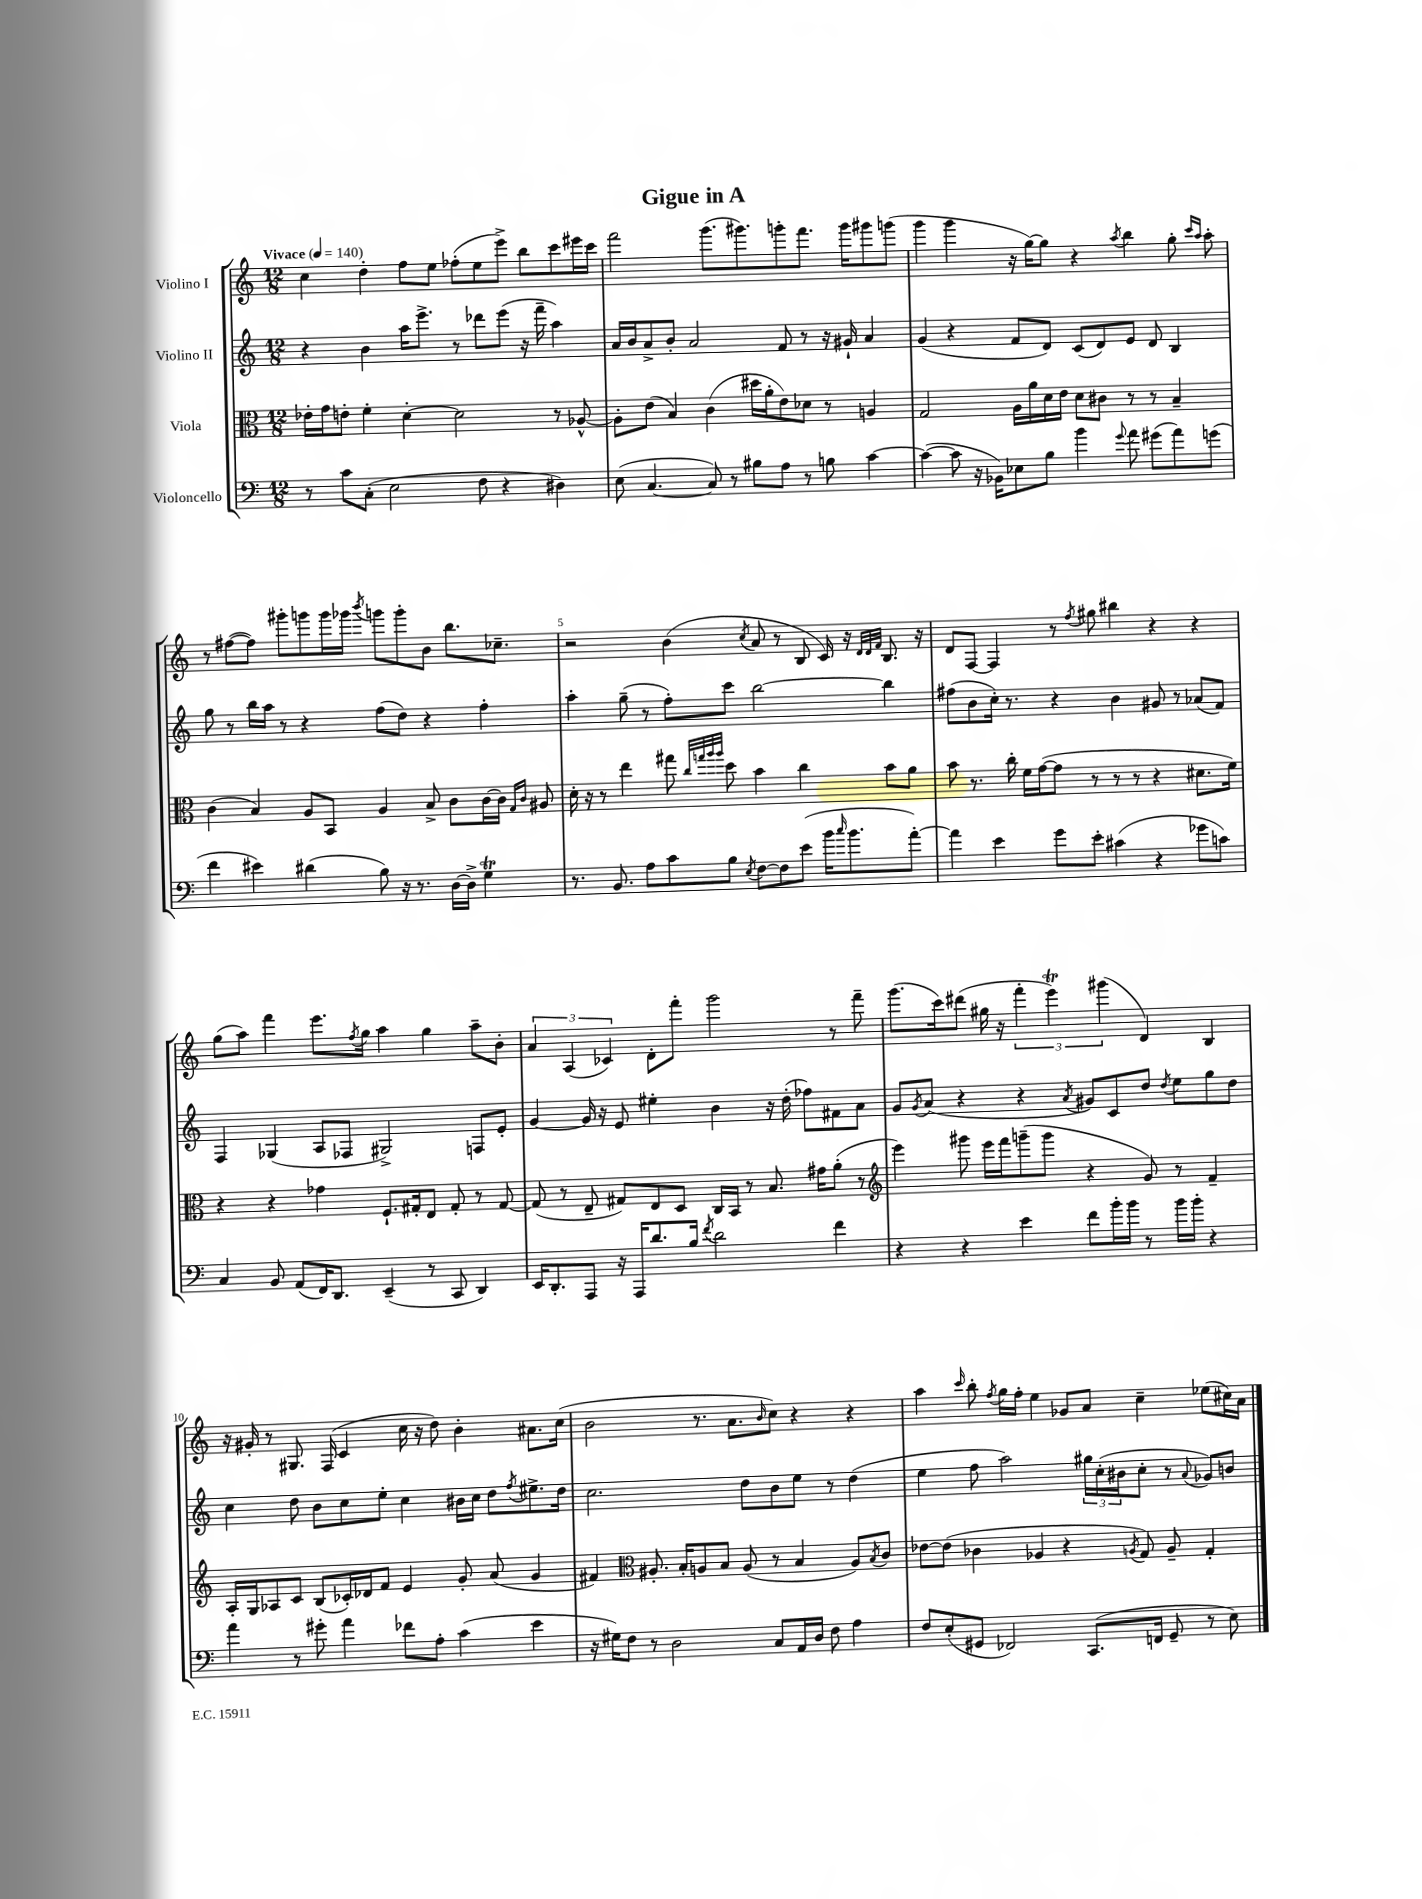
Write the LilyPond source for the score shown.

\header { title = "Gigue in A" }
<<
\new StaffGroup <<
\new Staff = "s0" \with { instrumentName = "Violino I" } {
    \clef treble \key c \major \numericTimeSignature \time 12/8 \tempo "Vivace" 4 = 140
    c''4 d''4-. f''8 e''8 fes''8-.( e''8 e'''8->) b''8 c'''8 eis'''16 c'''16 |
    f'''2 g'''8.( gis'''8.) g'''8-. f'''8. g'''16 gis'''8 g'''8( |
    g'''4 g'''4 r16 g''16~) g''8 r4 \acciaccatura { a''8 } b''4 g''8-. \grace { c'''16 a''16 } a''8-. |
    r8 fis''8~( fis''8) gis'''8-. g'''8 g'''16 ges'''16 \acciaccatura { b'''8 } g'''8 g'''8-. b'8 b''8. ces''8.-- |
    r2 b'4( \acciaccatura { c''8 } a'8 r8 b8 c'16) r16 \grace { d'32 d'32 f'32 } b8. r16 |
    d'8 f8~ f4 r8 \acciaccatura { f''8 } gis''8 bis''4 r4 r4 |
    g''8( a''8) f'''4 e'''8. \acciaccatura { f''8 } g''16 a''4 g''4 a''8-- b'8-. |
    \tuplet 3/2 { a'4 a4( ces'4) } d'8-. f'''8-. g'''2 r8 f'''8-- |
    g'''8.( c'''16) dis'''8( gis''16 r16 \tuplet 3/2 { f'''4-. e'''4\trill) gis'''4( } d'4) b4 |
    r16 gis'16-. r8 gis8. f16( c'4 c''16 r16 d''8) b'4-. ais'8. c''16( |
    b'2 r8. a'8. \grace { b'16 } c''8) r4 r4 |
    a''4 \grace { c'''16 } b''8-. \acciaccatura { f''8 } g''16 f''16-. e''4 ges'8 a'8 c''4-- ees''8( cis''16) a'16 \bar "|." |
}
\new Staff = "s1" \with { instrumentName = "Violino II" } {
    \clef treble \key c \major \numericTimeSignature \time 12/8
    r4 b'4 a''16 e'''8.-> r8 des'''8 e'''8( r16 f'''16-- a''4) |
    a'16 b'16 a'8-> b'8-. a'2 f'8 r8 r16 gis'16-! a'4 |
    g'4( r4 f'8 d'8) c'8( d'8) e'8 d'8 b4 |
    g''8 r8 b''16 a''16 r8 r4 f''8( d''8) r4 f''4-. |
    a''4-. g''8--( r8 f''8-.) c'''8 b''2~ b''4 |
    fis''8( b'8 c''16-.) r8. r4 b'4 gis'8 r8 aes'8( f'8) |
    f4 ges4( a8 fes8 gis2->) f8 e'8-. |
    g'4~ g'16 r16 e'8 eis''4-. b'4 r16 d''16-.( fes''8) fis'8 a'8 |
    g'8 \acciaccatura { g'8 } a'8( r4 r4 \acciaccatura { a'8 } gis'8) c'8 d''8 \acciaccatura { d''8 } e''8 g''8 d''8 |
    c''4 d''8 b'8 c''8 e''8-. c''4 bis'16 c''16 d''8 \acciaccatura { f''8 } eis''8.-> d''16 |
    c''2. d''8 b'8 e''8 r8 d''4( |
    e''4 f''8 a''2) \tuplet 3/2 { gis''16 c''16-.( bis'16 } c''8-. r8 \appoggiatura { a'8 } ges'8) b'8 \bar "|." |
}
\new Staff = "s2" \with { instrumentName = "Viola" } {
    \clef alto \key c \major \numericTimeSignature \time 12/8
    ees'16-. g'16 e'8-. f'4-. d'4~-. d'2 r8 aes8~-^ |
    aes8-. e'8( b4) c'4( dis''16 a'16-. e'8) des'8 r8 a4 |
    g2 a16 a'16 d'16 e'16 d'8 cis'8 r8 r8 b4-- |
    c'4( b4) a8 b,8 a4 b8-> c'8 c'16~ c'16 \grace { g16 c'16 } ais8 |
    d'16-. r16 r8 e''4 gis''8 \grace { c''32 g''32 a''32 a''32 } d''8 b'4 c''4 b'8 a'8 |
    b'8 r8. c''16-. f'16 g'16~( g'8 r8 r8 r8 r4 dis'8. f'16) |
    r4 r4 ges'4 f8.-! gis16-. e8 gis8-. r8 gis8~ |
    gis8( r8 e8-- gis8) e8 d8 c16 b,16 r8 b8. gis'16 a'8-.( r8 |
    \clef treble e'''4) gis'''8 e'''16 f'''16 g'''8--( g'''8 r4 g'8) r8 f'4-- |
    a16-. g16 aes8 c'8 b8( ces'16-.) des'16 f'8 e'4 g'8-. a'8( g'4 |
    fis'4) \clef alto ais8.-. b16-. a8 b8 a8( r8 b4 a8) \acciaccatura { b8 } c'8 |
    ees'8~ ees'8( ces'4 aes4 r4 \acciaccatura { a8 } g8) a8-- g4-. \bar "|." |
}
\new Staff = "s3" \with { instrumentName = "Violoncello" } {
    \clef bass \key c \major \numericTimeSignature \time 12/8
    r8 c'8 c8-.( e2 f8 r4 dis4) |
    e8( c4.~ c8) r8 bis8 a8 r8 b8 c'4~ |
    c'4~( c'8 r16 bes,16) ees8 b8 b'4 \appoggiatura { g'8 } a'8 gis'8( a'8) g'8( |
    f'4 eis'4) dis'4( b8) r16 r8. d16~ d16-> g4\trill |
    r8. b,8. a8 c'8 b8 \acciaccatura { e8 } f8~ f8 e'8( b'16 \grace { c''16 } b'8. a'8~-.) |
    a'4 e'4 g'8 e'8-. cis'4( r4 ges'8 c'8) |
    c4 b,8 a,8( f,16) d,8. e,4--( r8 c,8 d,4) |
    e,16 d,8.-. a,,8 r16 a,,16 d'8. b16 \acciaccatura { f'8 } d'2 f'4 |
    r4 r4 e'4 f'8 b'16-. b'16 r8 b'16 b'16-. r4 |
    a'4 r8 gis'8-. a'4 fes'8 a8-. c'4( e'4 |
    r16 gis16) f8 r8 d2 c8 a,16 d16 f8 a4 |
    f8 e8-.( gis,8 fes,2) c,8.( f,16 gis,8-- r8 e8) \bar "|." |
}
>>
>>
\layout { \context { \Score \override BarNumber.break-visibility = ##(#f #t #t) barNumberVisibility = #(every-nth-bar-number-visible 5) } }
